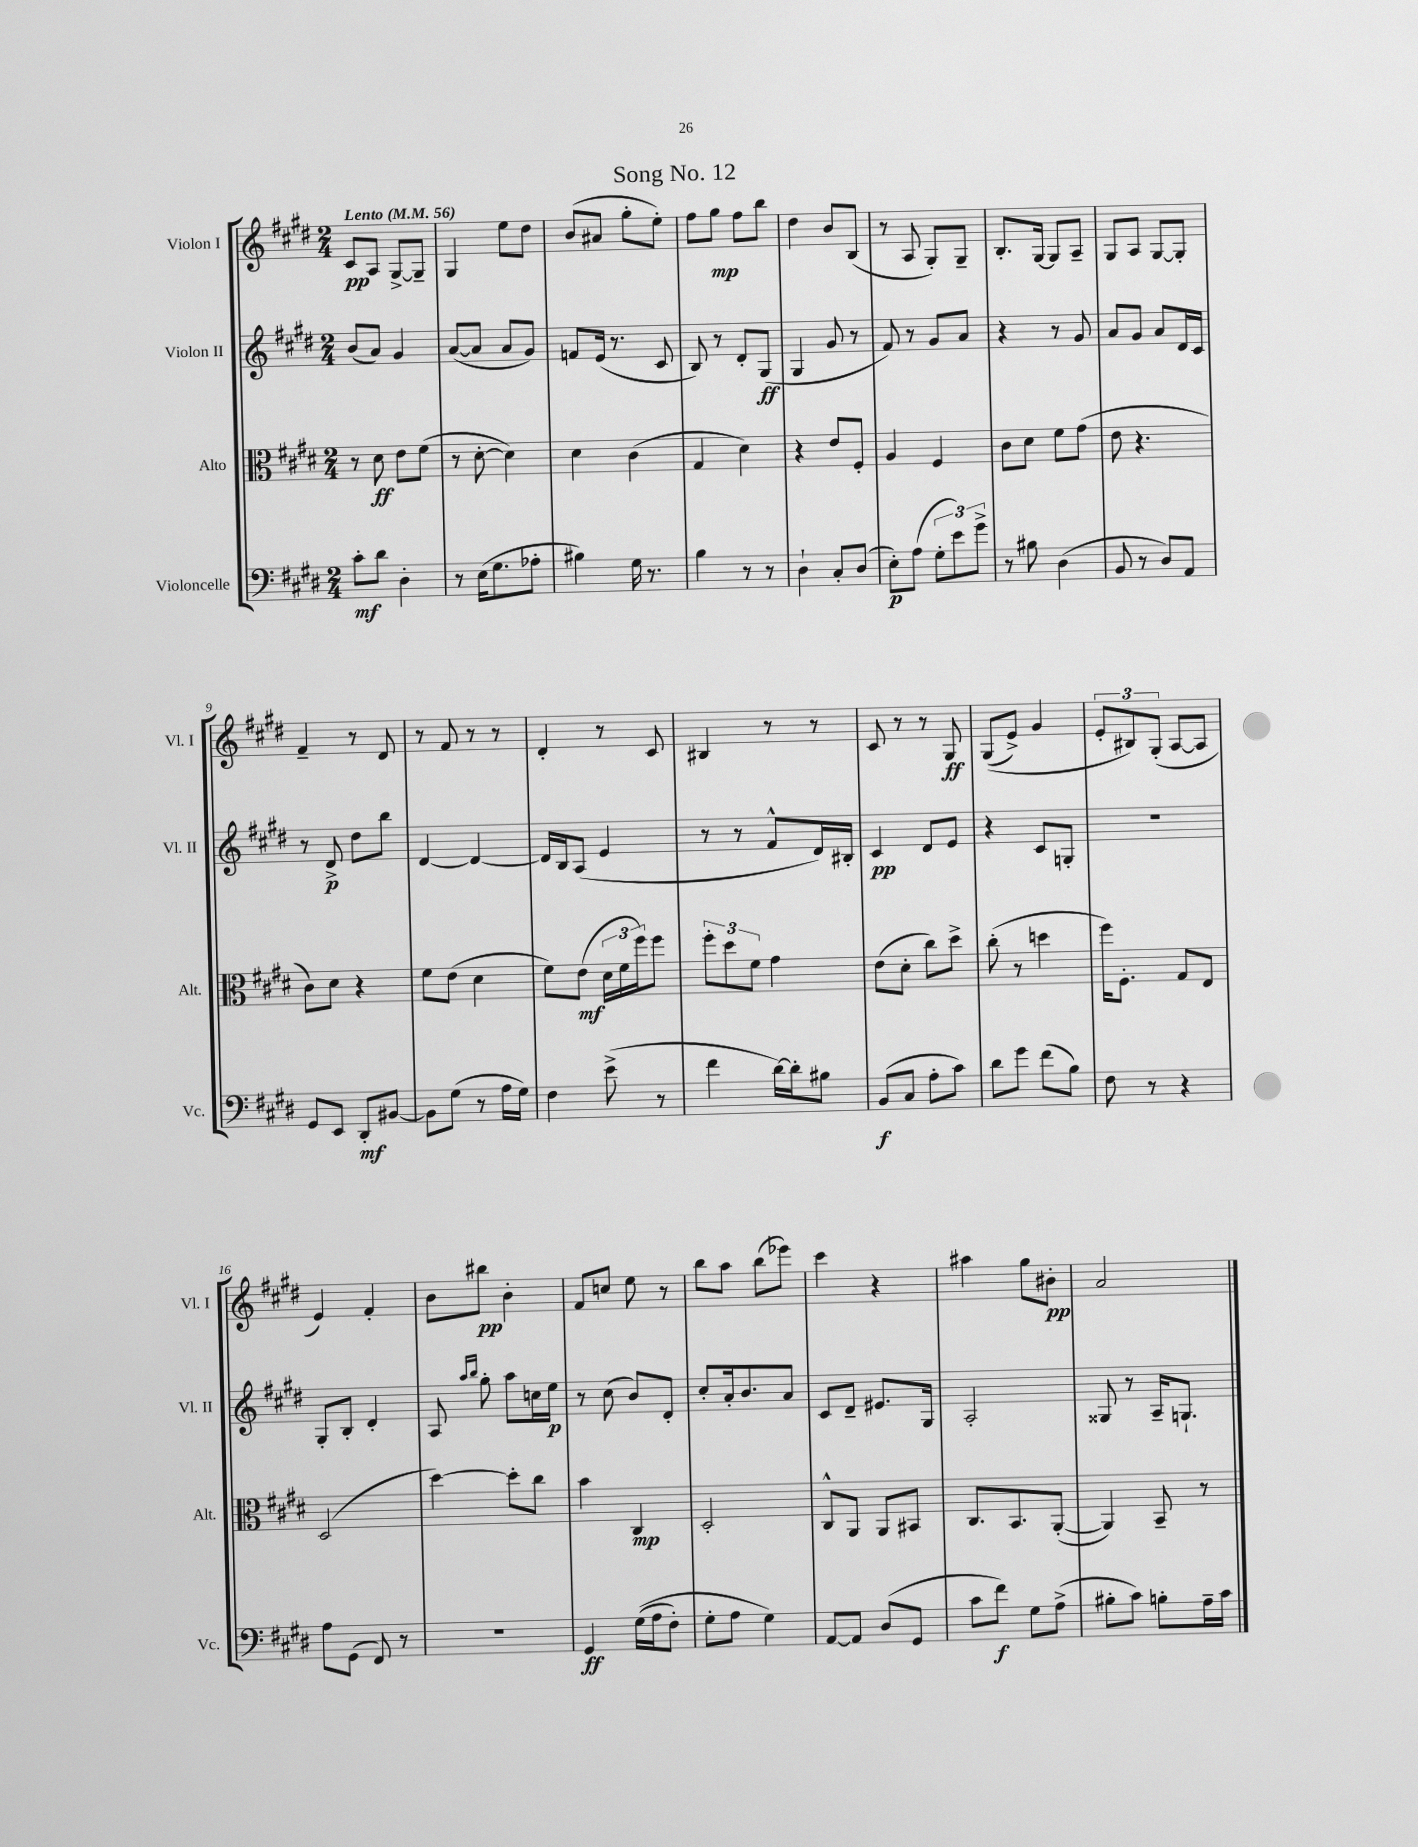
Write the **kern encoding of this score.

**kern	**dynam	**kern	**dynam	**kern	**dynam	**kern	**dynam
*part4	*part4	*part3	*part3	*part2	*part2	*part1	*part1
*staff4	*staff4	*staff3	*staff3	*staff2	*staff2	*staff1	*staff1
*I"Violoncelle	*	*I"Alto	*	*I"Violon II	*	*I"Violon I	*
*I'Vc.	*	*I'Alt.	*	*I'Vl. II	*	*I'Vl. I	*
*clefF4	*	*clefC3	*	*clefG2	*	*clefG2	*
*k[f#c#g#d#]	*	*k[f#c#g#d#]	*	*k[f#c#g#d#]	*	*k[f#c#g#d#]	*
*M2/4	*	*M2/4	*	*M2/4	*	*M2/4	*
*MM56	*	*MM56	*	*MM56	*	*MM56	*
=1	=1	=1	=1	=1	=1	=1	=1
!	!	!	!	!	!	!LO:TX:a:B:t=Lento	!
8c#'\L	mf	8r	.	(8b/L	.	8c#/L	pp
8d#\J	.	8d#\	ff	8a/J)	.	8A/J	.
4D#'\	.	8e\L	.	4g#/	.	[8G#^/L	.
.	.	(8f#\J	.	.	.	8G#~/J]	.
=2	=2	=2	=2	=2	=2	=2	=2
8r	.	8r	.	([8a/L	.	4G#/	.
(16E\KL	.	[8d#'\	.	8a/J]	.	.	.
8.G#\	.	.	.	.	.	.	.
.	.	4d#\])	.	8a/L	.	8ee\L	.
8A-X'\J	.	.	.	8g#/J)	.	8dd#\J	.
=3	=3	=3	=3	=3	=3	=3	=3
4B#X\)	.	4d#\	.	8fn/L	.	(8b/L	.
.	.	.	.	(16e/Jk	.	8a#X/J	.
.	.	.	.	8.r	.	.	.
16G#\	.	(4c#\	.	.	.	8gg#'\L	.
8.r	.	.	.	.	.	.	.
.	.	.	.	8c#/	.	8ee'\J)	.
=4	=4	=4	=4	=4	=4	=4	=4
4B\	.	4G#/	.	8B/)	.	8ff#\L	.
.	.	.	.	8r	.	8gg#\J	mp
8r	.	4d#\)	.	8d#'/L	.	8ff#\L	.
8r	.	.	.	(8G#/J	ff	8bb\J	.
=5	=5	=5	=5	=5	=5	=5	=5
4D#`\	.	4r	.	4G#/	.	4dd#\	.
8C#'/L	.	8e/L	.	8g#/	.	8b/L	.
(8D#/J	.	8F#'/J	.	8r	.	(8B/J	.
=6	=6	=6	=6	=6	=6	=6	=6
8E'\L)	p	4A/	.	8f#/)	.	8r	.
(8A\J	.	.	.	8r	.	8A/	.
12G#'\L	.	4F#/	.	8g#/L	.	8G#'/L)	.
12e\)	.	.	.	.	.	.	.
.	.	.	.	8a/J	.	8G#~/J	.
12g#^\J	.	.	.	.	.	.	.
=7	=7	=7	=7	=7	=7	=7	=7
8r	.	8c#\L	.	4r	.	8.B'/L	.
8B#X\	.	8d#\J	.	.	.	.	.
.	.	.	.	.	.	[16G#/Jk	.
(4D#\	.	8f#\L	.	8r	.	8G#/L]	.
.	.	(8g#\J	.	8g#/	.	8A~/J	.
=8	=8	=8	=8	=8	=8	=8	=8
8BB/	.	8e\	.	8a/L	.	8G#/L	.
8r	.	4.r	.	8g#/J	.	8A/J	.
8D#/L)	.	.	.	8a/L	.	[8G#/L	.
8AA/J	.	.	.	16d#/L	.	8G#'/J]	.
.	.	.	.	16c#/JJ	.	.	.
!!LO:LB:g=z
=9	=9	=9	=9	=9	=9	=9	=9
8GG#/L	.	8c#\L)	.	8r	.	4f#~/	.
8EE/J	.	8d#\J	.	8d#^/	p	.	.
8DD#'/L	mf	4r	.	8dd#\L	.	8r	.
[8BB#X/J	.	.	.	8bb\J	.	8d#/	.
=10	=10	=10	=10	=10	=10	=10	=10
8BB#\L]	.	8f#\L	.	[4d#/	.	8r	.
(8G#\J	.	(8e\J	.	.	.	8f#/	.
8r	.	4d#\	.	4d#/_	.	8r	.
16A\LL	.	.	.	.	.	8r	.
16G#\JJ)	.	.	.	.	.	.	.
=11	=11	=11	=11	=11	=11	=11	=11
4F#\	.	8f#\L)	.	16d#/LL]	.	4d#'/	.
.	.	.	.	16B/J	.	.	.
.	.	(8e\J	mf	(8A/J	.	.	.
(8e^\	.	24d#\LL	.	4e/	.	8r	.
.	.	24f#\	.	.	.	.	.
.	.	24ff#\J)	.	.	.	.	.
8r	.	8ff#\J	.	.	.	8c#/	.
=12	=12	=12	=12	=12	=12	=12	=12
4f#\	.	12ff#'\L	.	8r	.	4B#X/	.
.	.	12dd#\	.	.	.	.	.
.	.	.	.	8r	.	.	.
.	.	12f#\J	.	.	.	.	.
[16d#\LL)	.	4g#\	.	8f#^^/L	.	8r	.
16d#'\J]	.	.	.	.	.	.	.
8B#X\J	.	.	.	16d#/L)	.	8r	.
.	.	.	.	16B#X'/JJ	.	.	.
=13	=13	=13	=13	=13	=13	=13	=13
(8BB/L	f	(8e\L	.	4c#/	pp	8c#/	.
8C#/J	.	8d#'\J	.	.	.	8r	.
8A'\L	.	8cc#\L)	.	8d#/L	.	8r	.
8c#\J)	.	8dd#^\J	.	8e/J	.	8G#/	ff
=14	=14	=14	=14	=14	=14	=14	=14
8d#\L	.	(8cc#'\	.	4r	.	((8G#/L	.
8g#\J	.	8r	.	.	.	8e^/J)	.
(8f#\L	.	4ddn\	.	8c#/L	.	4g#/	.
8B\J)	.	.	.	8Gn'/J	.	.	.
=15	=15	=15	=15	=15	=15	=15	=15
8F#\	.	16ff#\KL)	.	2r	.	12e'/L	.
.	.	8.F#'\J	.	.	.	.	.
.	.	.	.	.	.	12B#X/)	.
8r	.	.	.	.	.	.	.
.	.	.	.	.	.	(12G#'/J	.
4r	.	8G#/L	.	.	.	[8A/L	.
.	.	8E/J	.	.	.	8A/J]	.
!!LO:LB:g=z
=16	=16	=16	=16	=16	=16	=16	=16
8A\L	.	(2D#/	.	8G#'/L	.	4e/)	.
(8GG#\J	.	.	.	8B'/J	.	.	.
8FF#/)	.	.	.	4d#'/	.	4f#'/	.
8r	.	.	.	.	.	.	.
=17	=17	=17	=17	=17	=17	=17	=17
2r	.	[4dd#\)	.	8A/	.	8b\L	.
.	.	.	.	16qqaa/LL	.	.	.
.	.	.	.	16qqbb/JJ	.	.	.
.	.	.	.	8gg#'\	.	8bb#X\J	pp
.	.	8dd#'\L]	.	8aa\L	.	4b'\	.
.	.	8cc#\J	.	16ccn\L	.	.	.
.	.	.	.	16ee\JJ	p	.	.
=18	=18	=18	=18	=18	=18	=18	=18
4GG#/	ff	4b\	.	8r	.	8f#/L	.
.	.	.	.	(8cc#\	.	8ccn/J	.
((16G#\LL	.	4C#/	mp	8b/L)	.	8ee\	.
16A\J	.	.	.	.	.	.	.
8F#'\J)	.	.	.	8d#'/J	.	8r	.
=19	=19	=19	=19	=19	=19	=19	=19
8G#'\L	.	2D#'/	.	8cc#'/L	.	8bb\L	.
8A\J	.	.	.	16a'/k	.	8aa\J	.
.	.	.	.	8.b/	.	.	.
4G#\)	.	.	.	.	.	(8bb\L	.
.	.	.	.	8a/J	.	8eee-X\J)	.
=20	=20	=20	=20	=20	=20	=20	=20
[8AA/L	.	8C#^^/L	.	8c#/L	.	4ccc#\	.
8AA/J]	.	8AA/J	.	8d#~/J	.	.	.
(8D#/L	.	8AA/L	.	8.e#X/L	.	4r	.
8GG#/J	.	8BB#X/J	.	.	.	.	.
.	.	.	.	16G#/Jk	.	.	.
=21	=21	=21	=21	=21	=21	=21	=21
8c#\L	.	8.C#/L	.	2A'/	.	4aa#X\	.
8f#\J)	f	.	.	.	.	.	.
.	.	8.BB/	.	.	.	.	.
8G#\L	.	.	.	.	.	8gg#\L	.
(8A^\J	.	([8AA'/J	.	.	.	8b#X'\J	pp
=22	=22	=22	=22	=22	=22	=22	=22
8B#X'\L	.	4AA/])	.	8G##X/	.	2a/	.
8c#\J)	.	.	.	8r	.	.	.
8Bn'\L	.	8BB~/	.	16A~/KL	.	.	.
.	.	.	.	8.Gn`/J	.	.	.
16A~\L	.	8r	.	.	.	.	.
16c#\JJ	.	.	.	.	.	.	.
==	==	==	==	==	==	==	==
*-	*-	*-	*-	*-	*-	*-	*-
